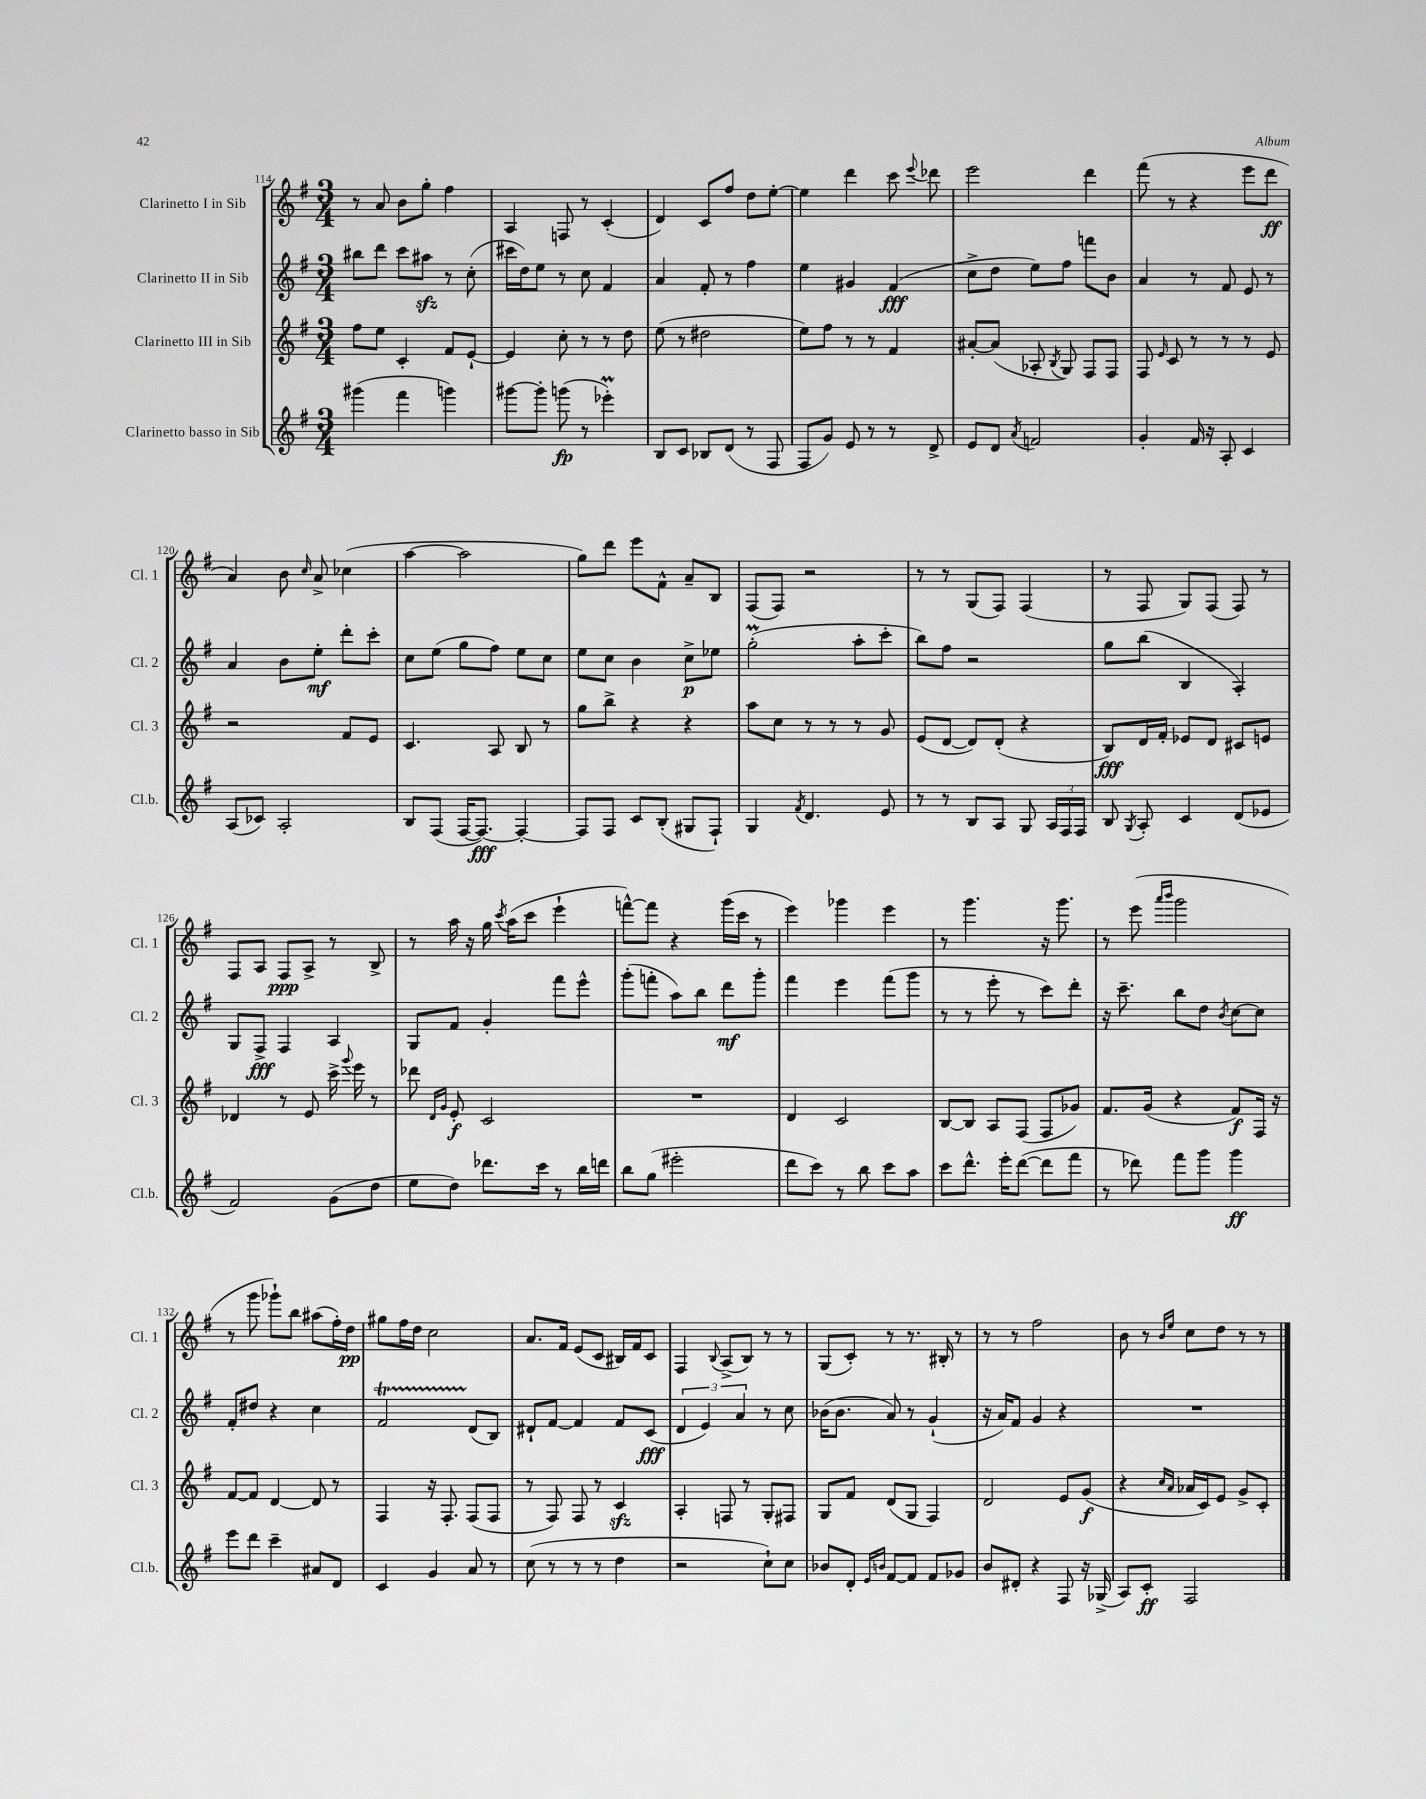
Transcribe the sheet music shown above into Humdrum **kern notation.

**kern	**dynam	**kern	**dynam	**kern	**dynam	**kern	**dynam
*part4	*part4	*part3	*part3	*part2	*part2	*part1	*part1
*staff4	*staff4	*staff3	*staff3	*staff2	*staff2	*staff1	*staff1
*I"Clarinetto basso in Sib	*	*I"Clarinetto III in Sib	*	*I"Clarinetto II in Sib	*	*I"Clarinetto I in Sib	*
*I'Cl.b.	*	*I'Cl. 3	*	*I'Cl. 2	*	*I'Cl. 1	*
*clefG2	*	*clefG2	*	*clefG2	*	*clefG2	*
*k[f#]	*	*k[f#]	*	*k[f#]	*	*k[f#]	*
*M3/4	*	*M3/4	*	*M3/4	*	*M3/4	*
=114	=114	=114	=114	=114	=114	=114	=114
(4ggg#X\	.	8ff#\L	.	8bb#X\L	.	8r	.
.	.	8ee\J	.	8ddd\J	.	8a/	.
4fff#\	.	4c'/	.	8ccc\L	.	8b\L	.
.	.	.	.	8aa#Xzz\J	.	8gg'\J	.
4gggn\)	.	8f#/L	.	8r	.	4ff#\	.
.	.	[8e`/J	.	(8cc'\	.	.	.
=115	=115	=115	=115	=115	=115	=115	=115
[8ggg#X\L	.	4e/]	.	16ccc#X\LL	.	4A/	.
.	.	.	.	16dd\J)	.	.	.
8ggg#'\J]	.	.	.	8ee\J	.	.	.
(8gggn\	fp	8cc'\	.	8r	.	8Fn/	.
8r	.	8r	.	8cc\	.	8r	.
4eee-XM'\)	.	8r	.	4f#/	.	(4c'/	.
.	.	8dd\	.	.	.	.	.
=116	=116	=116	=116	=116	=116	=116	=116
8B/L	.	(8ee\	.	4a/	.	4d/)	.
8c/J	.	8r	.	.	.	.	.
8B-X/L	.	2dd#X\	.	8f#'/	.	8c/L	.
(8d/J	.	.	.	8r	.	8ff#/J	.
8r	.	.	.	4ff#\	.	8dd\L	.
8F#/	.	.	.	.	.	[8ee'\J	.
=117	=117	=117	=117	=117	=117	=117	=117
8F#/L	.	8ee\L)	.	4ee\	.	4ee\]	.
8g/J)	.	8ff#\J	.	.	.	.	.
8e/	.	8r	.	4g#X/	.	4ddd\	.
8r	.	8r	.	.	.	.	.
8r	.	4f#/	.	(4f#/	fff	8ccc\	.
.	.	.	.	.	.	8qqeee/	.
8d^/	.	.	.	.	.	8ddd-X\	.
=118	=118	=118	=118	=118	=118	=118	=118
8e/L	.	[8a#X'/L	.	8cc^\L	.	2eee\	.
8d/J	.	(8a#/J]	.	8dd\J	.	.	.
8qa/	.	.	.	.	.	.	.
2fn/	.	8A-X'/	.	8ee\L)	.	.	.
.	.	8qB/	.	.	.	.	.
.	.	8G/)	.	8ff#\J	.	.	.
.	.	8F#/L	.	8fffn\L	.	4ddd\	.
.	.	8F#/J	.	8b\J	.	.	.
=119	=119	=119	=119	=119	=119	=119	=119
4g'/	.	8F#/	.	4a/	.	(8fff#\	.
.	.	16qqe/	.	.	.	.	.
.	.	8c/	.	.	.	8r	.
16f#/	.	8r	.	8r	.	4r	.
16r	.	.	.	.	.	.	.
8A'/	.	8r	.	8f#/	.	.	.
4c/	.	8r	.	8e/	.	8eee\L	.
.	.	8e/	.	8r	.	8ddd\J	ff
!!LO:LB:g=z
=120	=120	=120	=120	=120	=120	=120	=120
(8A/L	.	2r	.	4a/	.	4a/)	.
8c-X/J)	.	.	.	.	.	.	.
2A'/	.	.	.	8b\L	.	8b\	.
.	.	.	.	.	.	16qqcc/	.
.	.	.	.	8ee'\J	mf	8a^/	.
.	.	8f#/L	.	8ddd'\L	.	(4cc-X\	.
.	.	8e/J	.	8ccc'\J	.	.	.
=121	=121	=121	=121	=121	=121	=121	=121
8B/L	.	4.c/	.	8cc\L	.	[4aa\	.
(8F#/J	.	.	.	(8ee\J	.	.	.
[16F#/KL	.	.	.	8gg\L	.	2aa\]	.
8.F#/J_)	fff	.	.	.	.	.	.
.	.	8A/	.	8ff#\J)	.	.	.
4F#'/_	.	8B/	.	8ee\L	.	.	.
.	.	8r	.	8cc\J	.	.	.
=122	=122	=122	=122	=122	=122	=122	=122
8F#/L]	.	8gg\L	.	8ee\L	.	8gg\L)	.
8F#/J	.	8bb^\J	.	8cc\J	.	8ddd\J	.
8c/L	.	4r	.	4b\	.	8eee\L	.
(8B'/J	.	.	.	.	.	8f#^^\J	.
8G#X/L	.	4r	.	8cc^\L	p	8a~/L	.
8F#`/J)	.	.	.	8ee-X\J	.	8B/J	.
=123	=123	=123	=123	=123	=123	=123	=123
4G/	.	8aa\L	.	(2ggM'\	.	(8F#/L	.
.	.	8cc\J	.	.	.	8F#/J)	.
8qf#/	.	.	.	.	.	.	.
4.d/	.	8r	.	.	.	2r	.
.	.	8r	.	.	.	.	.
.	.	8r	.	8aa'\L	.	.	.
8e/	.	8g/	.	8ccc'\J	.	.	.
=124	=124	=124	=124	=124	=124	=124	=124
8r	.	(8e/L	.	8bb\L)	.	8r	.
8r	.	[8d/J	.	8ff#\J	.	8r	.
8B/L	.	8d/L])	.	2r	.	(8G/L	.
8A/J	.	(8d'/J	.	.	.	8F#/J)	.
8G/	.	4r	.	.	.	(4F#/	.
24A/LL	.	.	.	.	.	.	.
24F#/	.	.	.	.	.	.	.
24F#/JJ	.	.	.	.	.	.	.
=125	=125	=125	=125	=125	=125	=125	=125
8B/	.	8B/L)	fff	8gg\L	.	8r	.
8qG/	.	.	.	.	.	.	.
8A'/	.	16d/L	.	(8bb\J	.	8F#/	.
.	.	16f#'/JJ	.	.	.	.	.
4c/	.	8e-X/L	.	4B/	.	8G/L)	.
.	.	8d/J	.	.	.	(8F#/J	.
(8d/L	.	8c#X/L	.	4A'/)	.	8F#/)	.
8e-X/J	.	8en/J	.	.	.	8r	.
!!LO:LB:g=z
=126	=126	=126	=126	=126	=126	=126	=126
2f#/)	.	4d-X/	.	8G/L	.	8F#/L	.
.	.	.	.	8F#^/J	fff	8A/J	.
.	.	8r	.	4F#/	.	8F#/L	ppp
.	.	8e/	.	.	.	8A^/J	.
(8g\L	.	16ccc^\	.	4A/	.	8r	.
.	.	8qqggg/	.	.	.	.	.
.	.	16eee\	.	.	.	.	.
8dd\J	.	8r	.	.	.	8B^/	.
=127	=127	=127	=127	=127	=127	=127	=127
8ee\L	.	8ddd-X\	.	8G/L	.	8r	.
.	.	16qqd/LL	.	.	.	.	.
.	.	16qqg/JJ	.	.	.	.	.
8dd\J)	.	8e'/	f	8f#/J	.	16aa\	.
.	.	.	.	.	.	16r	.
8.ddd-X\L	.	2c/	.	4g'/	.	16gg\	.
.	.	.	.	.	.	8qccc/	.
.	.	.	.	.	.	(16aa\KL	.
.	.	.	.	.	.	8ccc\J	.
16ccc\Jk	.	.	.	.	.	.	.
8r	.	.	.	8fff#\L	.	4eee`\	.
16bb\LL	.	.	.	8eee^^\J	.	.	.
16dddn\JJ	.	.	.	.	.	.	.
=128	=128	=128	=128	=128	=128	=128	=128
8bb\L	.	2.r	.	(8ggg'\L	.	[8fffn^^\L)	.
(8gg\J	.	.	.	8fffn'\J	.	8fff\J]	.
2eee#X'\	.	.	.	8aa\L)	.	4r	.
.	.	.	.	8bb\J	.	.	.
.	.	.	.	8ddd\L	mf	(16ggg\LL	.
.	.	.	.	.	.	16ccc\JJ	.
.	.	.	.	8ggg'\J	.	8r	.
=129	=129	=129	=129	=129	=129	=129	=129
8ddd\L	.	4d/	.	4fff#\	.	4eee\)	.
8ccc\J)	.	.	.	.	.	.	.
8r	.	2c/	.	4eee\	.	4ggg-X\	.
8bb\	.	.	.	.	.	.	.
8ccc\L	.	.	.	(8fff#\L	.	4eee\	.
8aa\J	.	.	.	8ggg\J	.	.	.
=130	=130	=130	=130	=130	=130	=130	=130
8ccc\L	.	[8B/L	.	8r	.	8r	.
8.ddd^^\J	.	8B/J]	.	8r	.	4.ggg\	.
.	.	8A/L	.	8eee'\	.	.	.
16eee'\KL	.	.	.	.	.	.	.
([8ddd\J	.	(8F#/J	.	8r	.	.	.
8ddd\L]	.	8F#/L	.	8ccc\L)	.	16r	.
.	.	.	.	.	.	8.ggg\	.
8fff#\J	.	8g-X/J)	.	8ddd'\J	.	.	.
=131	=131	=131	=131	=131	=131	=131	=131
8r	.	8.f#/L	.	16r	.	8r	.
.	.	.	.	8.ccc~\	.	.	.
8ddd-X\)	.	.	.	.	.	(8eee\	.
.	.	(16g/Jk	.	.	.	.	.
.	.	.	.	.	.	16qqaaa/LL	.
.	.	.	.	.	.	16qqbbb/JJ	.
8fff#\L	.	4r	.	8bb\L	.	2ggg\	.
8ggg\J	.	.	.	8dd\J	.	.	.
.	.	.	.	8qb/	.	.	.
4ggg\	ff	8f#/L)	f	[8cc\L	.	.	.
.	.	16F#/Jk	.	8cc\J]	.	.	.
.	.	16r	.	.	.	.	.
!!LO:LB:g=z
=132	=132	=132	=132	=132	=132	=132	=132
8eee\L	.	[8f#/L	.	8f#'/L	.	8r	.
8ddd\J	.	8f#/J]	.	8dd#X/J	.	8ggg\	.
4ccc~\	.	[4d/	.	4r	.	8ggg-X`\L)	.
.	.	.	.	.	.	8bb\J	.
8a#X/L	.	8d/]	.	4cc\	.	(8aa#X\L	.
8d/J	.	8r	.	.	.	16ff#'\L)	.
.	.	.	.	.	.	16dd\JJ	pp
=133	=133	=133	=133	=133	=133	=133	=133
4c/	.	4F#/	.	2f#t/	.	8gg#X\L	.
.	.	.	.	.	.	16ff#\L	.
.	.	.	.	.	.	16dd\JJ	.
4g/	.	16r	.	.	.	2cc\	.
.	.	8.F#'/	.	.	.	.	.
8a/	.	(8F#/L	.	(8d/L	.	.	.
8r	.	8F#/J	.	8B/J)	.	.	.
=134	=134	=134	=134	=134	=134	=134	=134
(8cc\	.	8r	.	8d#X`/L	.	8.a/L	.
8r	.	8F#/)	.	[8f#/J	.	.	.
.	.	.	.	.	.	16f#/Jk	.
8r	.	8F#/	.	4f#/]	.	(8e/L	.
8r	.	8r	.	.	.	8c/J	.
4dd\	.	4czz/	.	8f#/L	.	16B#X/LL)	.
.	.	.	.	.	.	16f#/J	.
.	.	.	.	(8c/J	fff	8c/J	.
=135	=135	=135	=135	=135	=135	=135	=135
2r	.	4A'/	.	6d/	.	4F#/	.
.	.	.	.	6e/)	.	.	.
.	.	.	.	.	.	8qqB/	.
.	.	8Fn/	.	.	.	(8A^/L	.
.	.	.	.	6a/	.	.	.
.	.	8r	.	.	.	8B/J)	.
8cc`\L)	.	8G'/L	.	8r	.	8r	.
8cc\J	.	8F#X/J	.	8cc\	.	8r	.
=136	=136	=136	=136	=136	=136	=136	=136
8b-X/L	.	8G/L	.	(16b-X\KL	.	(8G/L	.
.	.	.	.	8.b-\J	.	.	.
8d'/J	.	8f#/J	.	.	.	8c'/J)	.
16qqe/LL	.	.	.	.	.	.	.
16qqbn/JJ	.	.	.	.	.	.	.
[8f#/L	.	(8d/L	.	8a/)	.	8r	.
8f#/J]	.	8G/J	.	8r	.	8.r	.
8f#/L	.	4F#/)	.	(4g`/	.	.	.
.	.	.	.	.	.	16B#X'/	.
8g-X/J	.	.	.	.	.	8r	.
=137	=137	=137	=137	=137	=137	=137	=137
8b/L	.	2d/	.	16r	.	8r	.
.	.	.	.	16a/KL)	.	.	.
8d#X'/J	.	.	.	8f#/J	.	8r	.
4r	.	.	.	4g/	.	2ff#\	.
8F#/	.	8e/L	.	4r	.	.	.
16r	.	(8g/J	f	.	.	.	.
(16G-X^/	.	.	.	.	.	.	.
=138	=138	=138	=138	=138	=138	=138	=138
8A/L)	.	4r	.	2.r	.	8b\	.
8c'/J	ff	.	.	.	.	8r	.
.	.	16qqcc/LL	.	.	.	16qqb/LL	.
.	.	16qqa/JJ	.	.	.	16qqee/JJ	.
2F#/	.	16a-X/LL	.	.	.	8cc\L	.
.	.	16c/J)	.	.	.	.	.
.	.	8e/J	.	.	.	8dd\J	.
.	.	8g^/L	.	.	.	8r	.
.	.	8c'/J	.	.	.	8r	.
==	==	==	==	==	==	==	==
*-	*-	*-	*-	*-	*-	*-	*-
